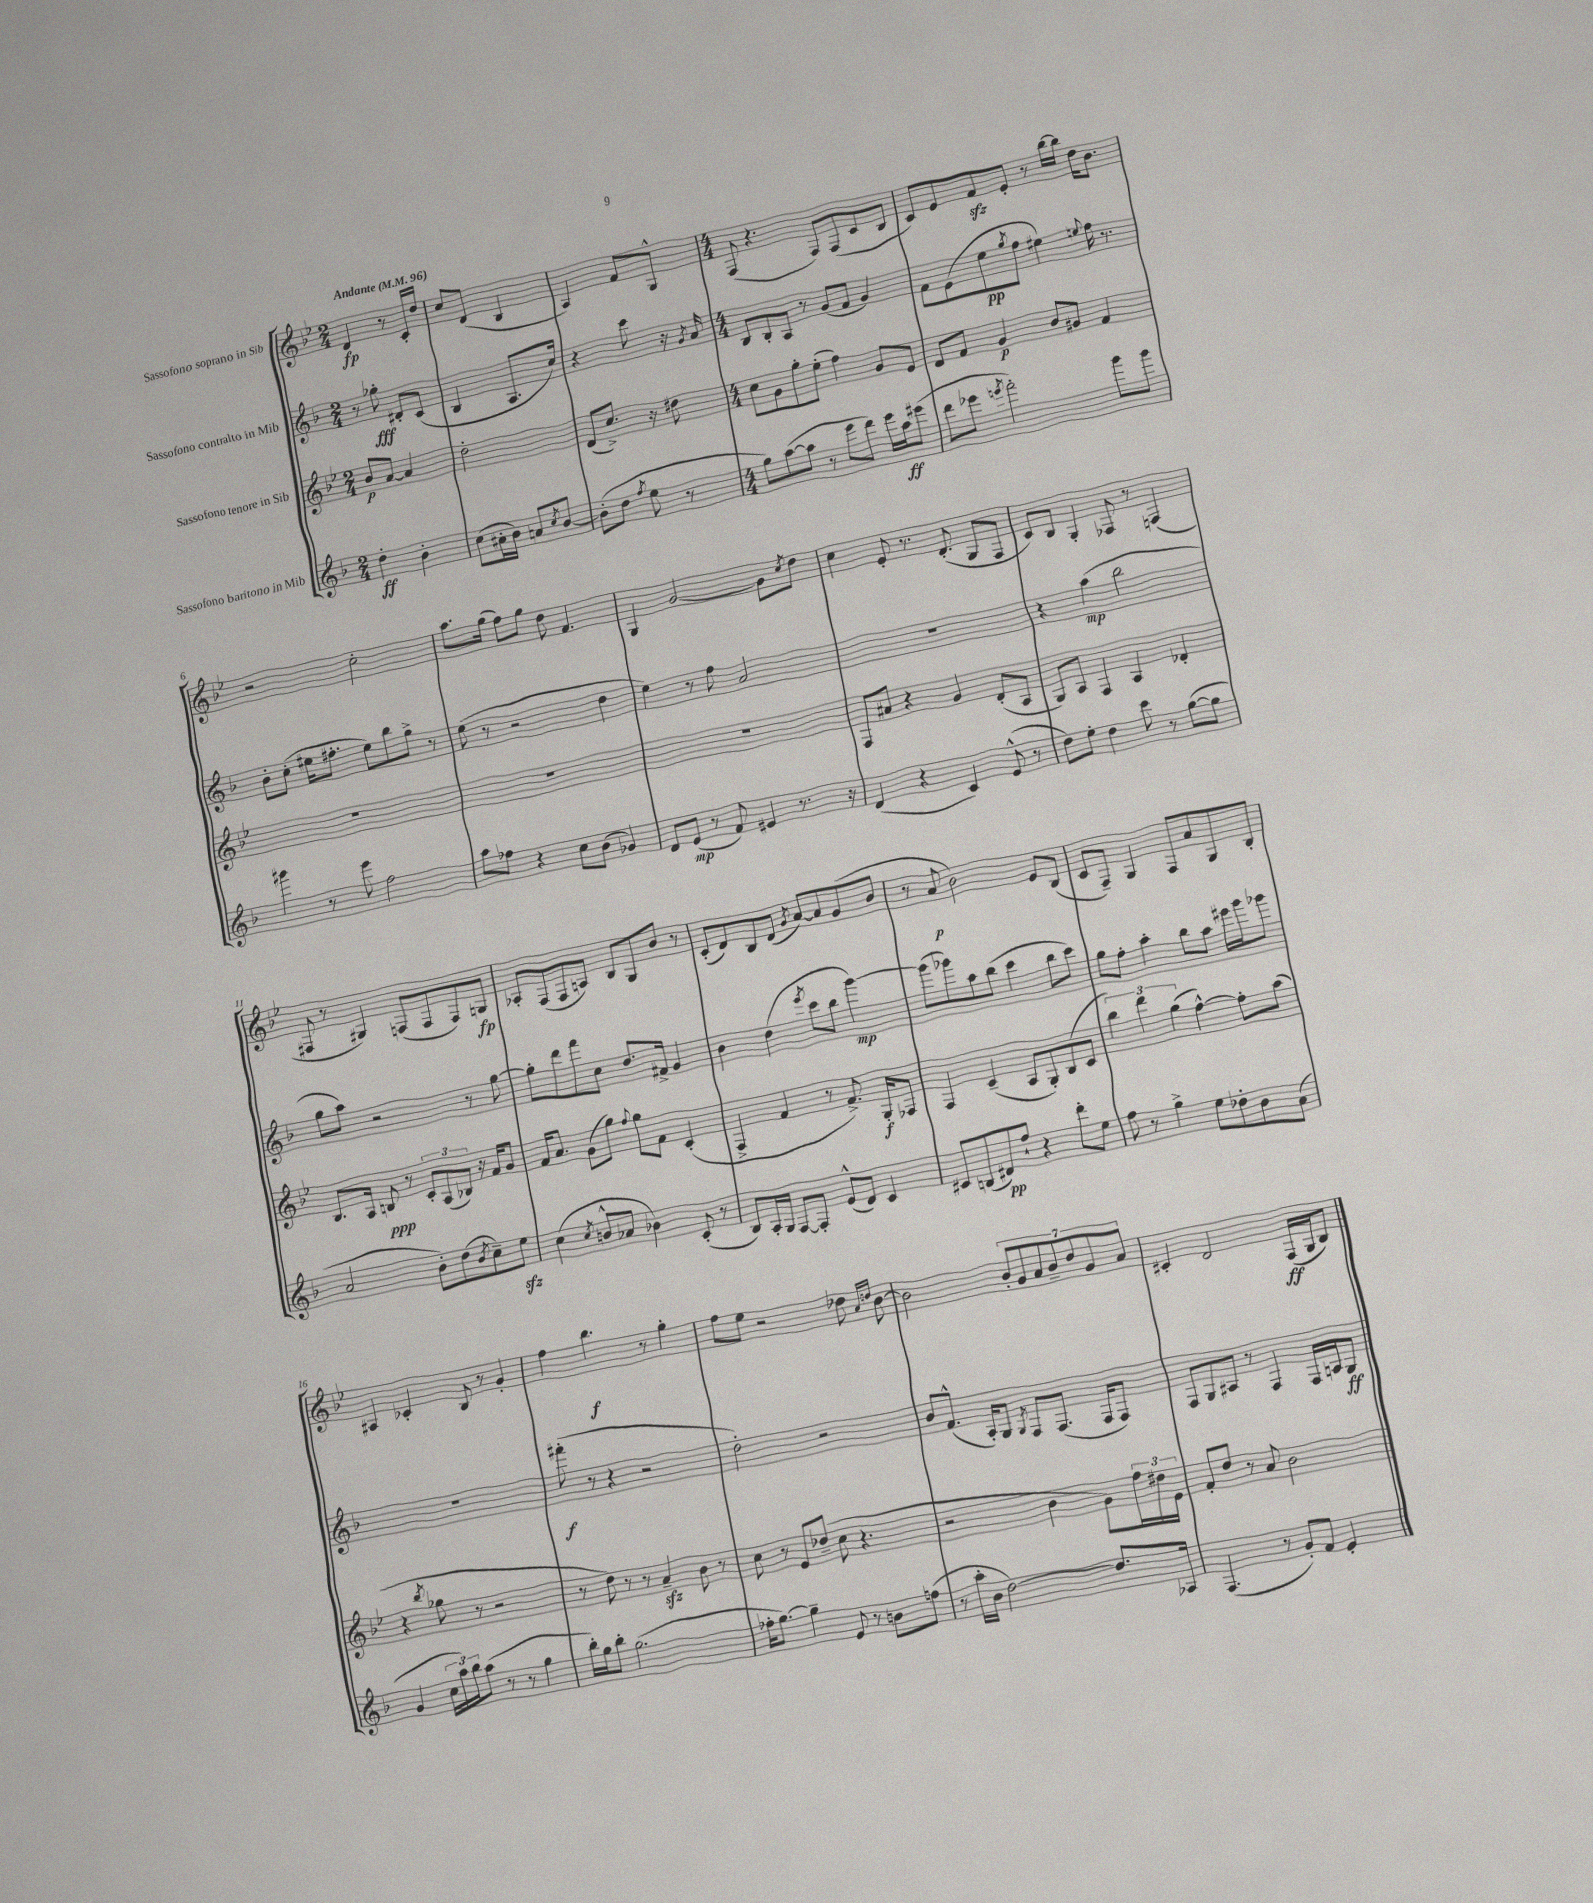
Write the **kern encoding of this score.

**kern	**dynam	**kern	**dynam	**kern	**dynam	**kern	**dynam
*part4	*part4	*part3	*part3	*part2	*part2	*part1	*part1
*staff4	*staff4	*staff3	*staff3	*staff2	*staff2	*staff1	*staff1
*I"Sassofono baritono in Mib	*	*I"Sassofono tenore in Sib	*	*I"Sassofono contralto in Mib	*	*I"Sassofono soprano in Sib	*
*clefG2	*	*clefG2	*	*clefG2	*	*clefG2	*
*k[b-]	*	*k[b-e-]	*	*k[b-]	*	*k[b-e-]	*
*M2/4	*	*M2/4	*	*M2/4	*	*M2/4	*
*MM96	*	*MM96	*	*MM96	*	*MM96	*
=1	=1	=1	=1	=1	=1	=1	=1
!	!	!	!	!	!	!LO:TX:a:B:t=Andante	!
4dd'\	ff	8b-/L	p	8r	.	4d/	fp
.	.	[8a/J	.	8gg-X'\	fff	.	.
4b-'\	.	4a/]	.	8d#X'/L	.	8r	.
.	.	.	.	(8c/J	.	16c'/LL	.
.	.	.	.	.	.	16dd/JJ	.
=2	=2	=2	=2	=2	=2	=2	=2
(8cc\L	.	2dd'\	.	4B-/	.	8cc/L	.
16a#X'\L	.	.	.	.	.	(8d/J	.
16b-\JJ)	.	.	.	.	.	.	.
8an/L	.	.	.	8.A/L	.	4B-/	.
8qcc/	.	.	.	.	.	.	.
[8b-/J	.	.	.	.	.	.	.
.	.	.	.	16cc/Jk)	.	.	.
=3	=3	=3	=3	=3	=3	=3	=3
(8b-'\L]	.	(8d/L	.	4r	.	4A/)	.
8dd\J	.	8.cc^/J)	.	.	.	.	.
8qff/	.	.	.	.	.	.	.
8ee\	.	.	.	8ccc\	.	8f/L	.
.	.	16r	.	.	.	.	.
8r	.	8dd#X\	.	16r	.	8G^^/J	.
.	.	.	.	8qg/	.	.	.
.	.	.	.	16a/	.	.	.
=4	=4	=4	=4	=4	=4	=4	=4
*M4/4	*	*M4/4	*	*M4/4	*	*M4/4	*
8gg\L)	.	8cc\L	.	8B-/L	.	(8F/	.
([8aa\	.	8g\	.	8B-'/	.	4.r	.
8aa\J]	.	8gg'\	.	8A/J	.	.	.
8r	.	(8ee-'\J	.	8r	.	.	.
8eee\L	.	4ff\)	.	(8g/L	.	8F/L)	.
8ddd\J)	.	.	.	8f/J	.	(8F/	.
16eee\LL	.	8g/L	.	4g/)	.	8c/	.
16aa\J	ff	.	.	.	.	.	.
(8eee#X\J	.	8e-/J	.	.	.	8B-/J	.
=5	=5	=5	=5	=5	=5	=5	=5
8ddd\L	.	8d/L	.	8f\L	.	8c/L)	.
8eee-X\J	.	8f/J	.	(8e\	.	8e-/	.
8qeeen/	.	.	.	.	.	.	.
2fff'\)	.	4g/	p	8ee\	pp	8fzz/	.
.	.	.	.	8qgg/	.	.	.
.	.	.	.	8ff\J	.	8e-'/J	.
.	.	8b-/L	.	4ee#X\)	.	8r	.
.	.	8g#X/J	.	.	.	[16bb-\LL	.
.	.	.	.	.	.	16bb-\JJ]	.
.	.	.	.	8qqeen/	.	.	.
8ggg\L	.	4f/	.	16ff\	.	16dd\KL	.
.	.	.	.	8.r	.	8.b-\J	.
8ggg\J	.	.	.	.	.	.	.
!!LO:LB:g=z
=6	=6	=6	=6	=6	=6	=6	=6
4ggg#X\	.	1r	.	8b-'\L	.	2r	.
.	.	.	.	(8cc'\J	.	.	.
8r	.	.	.	16ee#X\KL	.	.	.
.	.	.	.	8.ff#X'\J	.	.	.
8eee\	.	.	.	.	.	.	.
2ff\	.	.	.	8ee#\L)	.	2cc'\	.
.	.	.	.	8bb-\	.	.	.
.	.	.	.	8gg^\J	.	.	.
.	.	.	.	8r	.	.	.
=7	=7	=7	=7	=7	=7	=7	=7
8aa\L	.	1r	.	(8ee\	.	8.aa\L	.
8ff-X\J	.	.	.	8r	.	.	.
.	.	.	.	.	.	(16gg\Jk	.
4r	.	.	.	2r	.	8ff\L)	.
.	.	.	.	.	.	8gg\J	.
8cc\L	.	.	.	.	.	8dd\	.
(8b-\J	.	.	.	.	.	4.f/	.
4g-X/)	.	.	.	4dd\	.	.	.
=8	=8	=8	=8	=8	=8	=8	=8
8d/L	.	1r	.	4ee\)	.	4G/	.
(8e/J	mp	.	.	.	.	.	.
8r	.	.	.	8r	.	[2g/	.
8f/)	.	.	.	8ff\	.	.	.
4e#X/	.	.	.	2a/	.	.	.
8.r	.	.	.	.	.	8g\L]	.
.	.	.	.	.	.	8qcc/	.
.	.	.	.	.	.	8dd\J	.
16r	.	.	.	.	.	.	.
=9	=9	=9	=9	=9	=9	=9	=9
(4d/	.	8F/L	.	1r	.	4cc\	.
.	.	8a#X/J	.	.	.	.	.
4r	.	4r	.	.	.	8e-'/	.
.	.	.	.	.	.	8.r	.
4c/)	.	4g/	.	.	.	.	.
.	.	.	.	.	.	(8.d'/	.
(8e^^/	.	(8d'/L	.	.	.	8G/L	.
8r	.	8A/J	.	.	.	8F/J	.
=10	=10	=10	=10	=10	=10	=10	=10
8dd\L)	.	8G/L)	.	4r	.	8c/L)	.
8ee'\J	.	8A/J	.	.	.	8B-/J	.
4dd\	.	4F/	.	(4aa\	mp	4G'/	.
8ccc\	.	4A/	.	2bb-\	.	8F-X/	.
8r	.	.	.	.	.	8r	.
([8gg\L	.	4d-X'/	.	.	.	(4Fn/	.
8gg\J]	.	.	.	.	.	.	.
!!LO:LB:g=z
=11	=11	=11	=11	=11	=11	=11	=11
2a/	.	8.B-/L	.	8gg\L	.	8F#X/	.
.	.	.	.	8aa\J)	.	8r	.
.	.	16A/Jk	.	.	.	.	.
.	.	8Bn/	ppp	2r	.	4G#X/)	.
.	.	8r	.	.	.	.	.
8b-'\L)	.	12c'/L	.	.	.	(8Fn/L	.
.	.	(12A/	.	.	.	.	.
(8dd\	.	.	.	.	.	8F/	.
.	.	12B-X/J)	.	.	.	.	.
8qb-/	.	.	.	.	.	.	.
8cc~\)	.	16r	.	8r	.	8F/)	.
.	.	16f/KL	.	.	.	.	.
8eezz\J	.	8g/J	.	[8gg\	.	8Gn/J	fp
=12	=12	=12	=12	=12	=12	=12	=12
(4cc\	.	16f/KL	.	8gg'\L]	.	8A-X'/L	.
.	.	8.a/J	.	.	.	.	.
.	.	.	.	8ddd\	.	(8F/	.
8qcc/	.	.	.	.	.	.	.
8bn^^/L	.	(8g\L	.	8fff\	.	8F/	.
8a-X/J	.	8gg\J)	.	8cc\J	.	8An/J)	.
.	.	8qqff/	.	.	.	.	.
4b-X\)	.	8gg\L	.	8.dd/L	.	8B-/L	.
.	.	8f\J	.	.	.	8G/	.
.	.	.	.	16f#X^/Jk	.	.	.
(8c'/	.	(4c'/	.	4g/	.	8b-/J	.
8r	.	.	.	.	.	8r	.
=13	=13	=13	=13	=13	=13	=13	=13
8B-/L)	.	4F^/	.	4b-\	.	(8c'/L	.
16A'/L	.	.	.	.	.	8d/)	.
16G/JJ	.	.	.	.	.	.	.
[8F/L	.	4f/	.	(4dd\	.	8B-/	.
8F'/J]	.	.	.	.	.	(8d/J	.
.	.	.	.	8qeee/	.	8qg/	.
(8e^^/L	.	8r	.	8ccc\L	.	[8a/L)	.
8d/J)	.	8.f^/)	.	8bb-\J	.	8a/]	.
4c/	.	.	.	[4ggg\)	mp	(8g/	.
.	.	16G'/KL	f	.	.	.	.
.	.	8F-X/J	.	.	.	8b-/J	.
=14	=14	=14	=14	=14	=14	=14	=14
8c#X/L	.	4F/	.	(8ggg\L]	.	8r	.
(8Bn/	.	.	.	8ggg-X\)	.	8a/	p
8d#X/)	pp	(4c~/	.	8aa\	.	2b-\)	.
8ff`/J	.	.	.	(8bb-\J	.	.	.
4r	.	8A/L	.	4ccc\	.	.	.
.	.	8G'/)	.	.	.	.	.
8ddd'\L	.	(8B-/	.	8bb-\L	.	8e-/L	.
8ee\J	.	8c/J	.	8ccc\J)	.	(8B-/J	.
=15	=15	=15	=15	=15	=15	=15	=15
8ff\	.	6bb-\)	.	8gg\L	.	8c/L	.
8r	.	.	.	8ff'\J	.	8F~/J)	.
.	.	6ddd\	.	.	.	.	.
4gg^\	.	.	.	4aa'\	.	4G/	.
.	.	(6gg\	.	.	.	.	.
8ee\L	.	[4ff^^\)	.	8bb-\L	.	8F/L	.
8dd-X'\	.	.	.	8aa\J	.	8a/	.
8b-\	.	8ff'\L]	.	16eee#X\LL	.	8G/	.
.	.	.	.	16ggg\J	.	.	.
(8a\J	.	(8aa\J	.	8ggg-X\J	.	8B-'/J	.
!!LO:LB:g=z
=16	=16	=16	=16	=16	=16	=16	=16
4g/	.	4r	.	1r	.	4A#X/	.
.	.	8qbb-/	.	.	.	.	.
24cc\LL	.	8gg-X\	.	.	.	4c-X'/	.
24aa\)	.	.	.	.	.	.	.
24bb-\J	.	.	.	.	.	.	.
(8aa\J	.	8r	.	.	.	.	.
8r	.	2r	.	.	.	8B-/	.
8r	.	.	.	.	.	8r	.
4gg\	.	.	.	.	.	4g'/	.
=17	=17	=17	=17	=17	=17	=17	=17
16bb-'\LL)	.	8r	.	(8fff#X'\	f	4ff\	.
16gg\J	.	.	.	.	.	.	.
8bb-'\J	.	8dd\)	.	8r	.	.	.
(2.gg\	.	8r	.	4r	.	4.bb-\	f
.	.	8r	.	.	.	.	.
.	.	4azz~/	.	2r	.	.	.
.	.	.	.	.	.	8r	.
.	.	8b-\	.	.	.	4gg'\	.
.	.	8r	.	.	.	.	.
=18	=18	=18	=18	=18	=18	=18	=18
16ff-X'\KL	.	8cc\	.	2dd'\)	.	8ff\L	.
[8.gg\J)	.	.	.	.	.	.	.
.	.	8r	.	.	.	8ee-\J	.
4gg~\]	.	8e-/L	.	.	.	2r	.
.	.	(8dd-X~/J	.	.	.	.	.
8e/	.	8cc\	.	2r	.	.	.
8r	.	4.r	.	.	.	.	.
8bn\L	.	.	.	.	.	8dd-X\	.
.	.	.	.	.	.	16qqa/LL	.
.	.	.	.	.	.	16qqddn/JJ	.
(8ffn\J	.	.	.	.	.	[8b-\	.
=19	=19	=19	=19	=19	=19	=19	=19
8r	.	2r	.	8b-/L	.	2b-\]	.
16aa'\LL	.	.	.	(8.f^^/J	.	.	.
16b-\JJ	.	.	.	.	.	.	.
[2dd\)	.	.	.	.	.	.	.
.	.	.	.	16A'/KL)	.	.	.
.	.	.	.	8G/J	.	.	.
.	.	.	.	8qG/	.	.	.
.	.	4b-\	.	8F/L	.	14b-'/L	.
.	.	.	.	.	.	14g/	.
.	.	.	.	(8.F/J	.	.	.
.	.	.	.	.	.	14a/	.
.	.	.	.	.	.	14b-~/	.
8.dd/L]	.	8g\L)	.	.	.	.	.
.	.	.	.	.	.	14dd/	.
.	.	.	.	16F/KL	.	.	.
.	.	.	.	.	.	14g/	.
.	.	24ff\L	.	8F/J)	.	.	.
.	.	24dd#X\	.	.	.	.	.
.	.	.	.	.	.	14a/J	.
16A-X/Jk	.	.	.	.	.	.	.
.	.	24e-\JJ	.	.	.	.	.
=20	=20	=20	=20	=20	=20	=20	=20
(4.F/	.	8f'/L	.	8F/L	.	4c#X'/	.
.	.	8dd/J	.	8G/	.	.	.
.	.	8r	.	8A#X/J	.	2d/	.
8r	.	8a/	.	8r	.	.	.
8g'/L)	.	2b-\	.	4F/	.	.	.
8f/J	.	.	.	.	.	.	.
4e'/	.	.	.	16F/LL	.	(16F/LL	ff
.	.	.	.	16An/J	.	16G/J	.
.	.	.	.	8G/J	ff	8B-/J)	.
==	==	==	==	==	==	==	==
*-	*-	*-	*-	*-	*-	*-	*-
